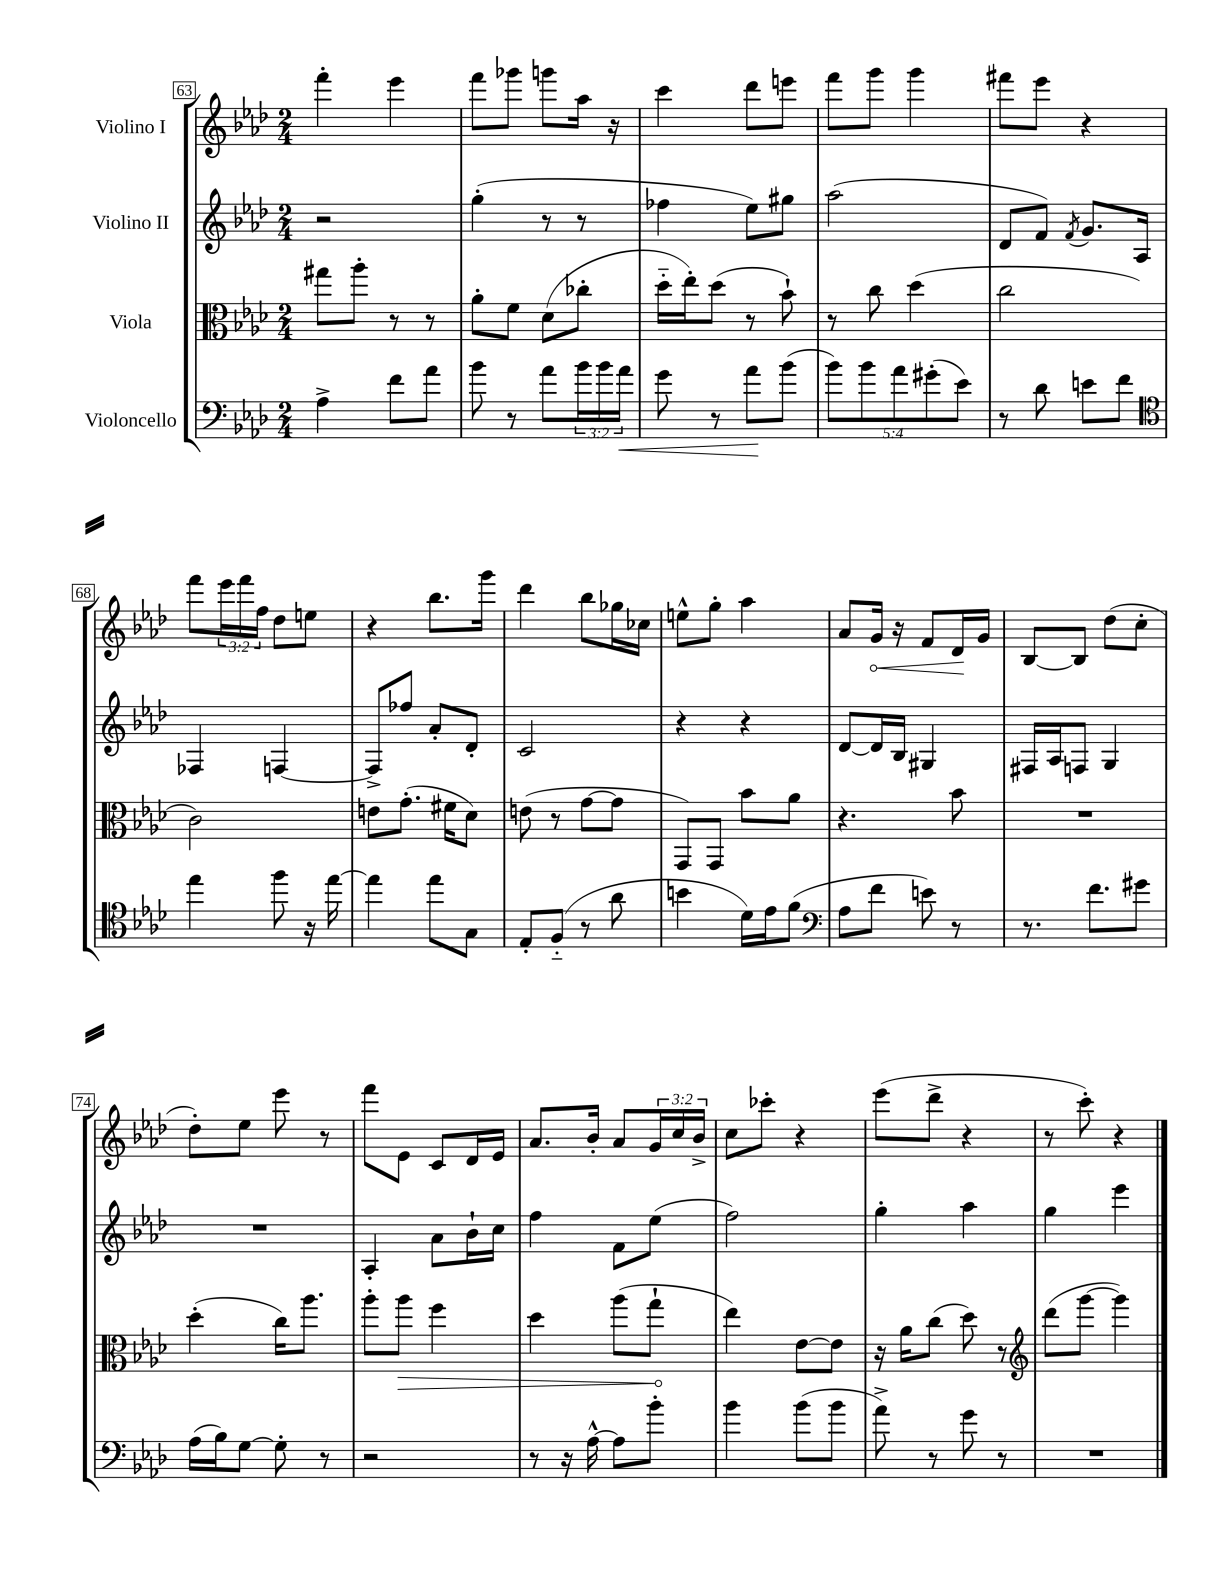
<<
\new StaffGroup <<
\new Staff = "s0" \with { instrumentName = "Violino I" } {
    \clef treble \key aes \major \numericTimeSignature \time 2/4 \override Staff.TupletNumber.text = #tuplet-number::calc-fraction-text
    f'''4-. ees'''4 |
    f'''8 ges'''8 g'''8 aes''16 r16 |
    c'''4 des'''8 e'''8 |
    f'''8 g'''8 g'''4 |
    fis'''8 ees'''8 r4 |
    f'''8 \tuplet 3/2 { ees'''16 f'''16 f''16 } des''8 e''8 |
    r4 bes''8. g'''16 |
    des'''4 bes''8 ges''16 ces''16 |
    e''8-^ g''8-. aes''4 |
    aes'8 \once \override Hairpin.circled-tip = ##t g'16\< r16 f'8 des'16\! g'16 |
    bes8~ bes8 des''8( c''8-. |
    des''8-.) ees''8 ees'''8 r8 |
    f'''8 ees'8 c'8 des'16 ees'16 |
    aes'8. bes'16-. aes'8 \tuplet 3/2 { g'16 c''16 bes'16-> } |
    c''8 ces'''8-. r4 |
    ees'''8( des'''8-> r4 |
    r8 c'''8-.) r4 \bar "|." |
}
\new Staff = "s1" \with { instrumentName = "Violino II" } {
    \clef treble \key aes \major \numericTimeSignature \time 2/4
    r2 |
    g''4-.( r8 r8 |
    fes''4 ees''8) gis''8 |
    aes''2( |
    des'8 f'8) \acciaccatura { f'8 } g'8. aes16 |
    fes4 f4~ |
    f8-> fes''8 aes'8-. des'8-. |
    c'2 |
    r4 r4 |
    des'8~ des'16 bes16 gis4 |
    fis16 aes16 f8 g4 |
    R2 |
    aes4-. aes'8 bes'16-! c''16 |
    f''4 f'8 ees''8( |
    f''2) |
    g''4-. aes''4 |
    g''4 ees'''4 \bar "|." |
}
\new Staff = "s2" \with { instrumentName = "Viola" } {
    \clef alto \key aes \major \numericTimeSignature \time 2/4
    gis''8 aes''8-. r8 r8 |
    aes'8-. f'8 des'8( ces''8-. |
    des''16-_ ees''16-.) des''8( r8 bes'8-!) |
    r8 c''8 des''4( |
    c''2 |
    c'2) |
    e'8 g'8.-.( fis'16 des'8) |
    e'8( r8 g'8~ g'8 |
    g,8) g,8 bes'8 aes'8 |
    r4. bes'8 |
    R2 |
    des''4-.( c''16) aes''8. |
    aes''8-. \once \override Hairpin.circled-tip = ##t aes''8\> f''4 |
    des''4 aes''8( g''8-!\! |
    ees''4) ees'8~ ees'8 |
    r16 aes'16 c''8( des''8) r8 |
    \clef treble des'''8( g'''8~ g'''4) \bar "|." |
}
\new Staff = "s3" \with { instrumentName = "Violoncello" } {
    \clef bass \key aes \major \numericTimeSignature \time 2/4 \override Staff.TupletNumber.text = #tuplet-number::calc-fraction-text
    aes4-> f'8 aes'8 |
    bes'8 r8 aes'8 \tuplet 3/2 { bes'16 bes'16 aes'16\< } |
    g'8 r8 aes'8\! bes'8( |
    \tuplet 5/4 { bes'8) bes'8 aes'8 gis'8-.( ees'8) } |
    r8 des'8 e'8 f'8 |
    \clef tenor ees''4 f''8 r16 ees''16~ |
    ees''4 ees''8 g8 |
    ees8-. f8-_( r8 aes'8 |
    b'4 des'16) ees'16 f'8( |
    \clef bass aes8 f'8 e'8) r8 |
    r8. f'8. gis'8 |
    aes16( bes16) g8~ g8-. r8 |
    r2 |
    r8 r16 aes16~-^ aes8 bes'8-. |
    bes'4 bes'8( bes'8 |
    aes'8->) r8 g'8 r8 |
    R2 \bar "|." |
}
>>
>>
\layout { \context { \Score currentBarNumber = #63 \override BarNumber.stencil = #(make-stencil-boxer 0.1 0.3 ly:text-interface::print) } }
